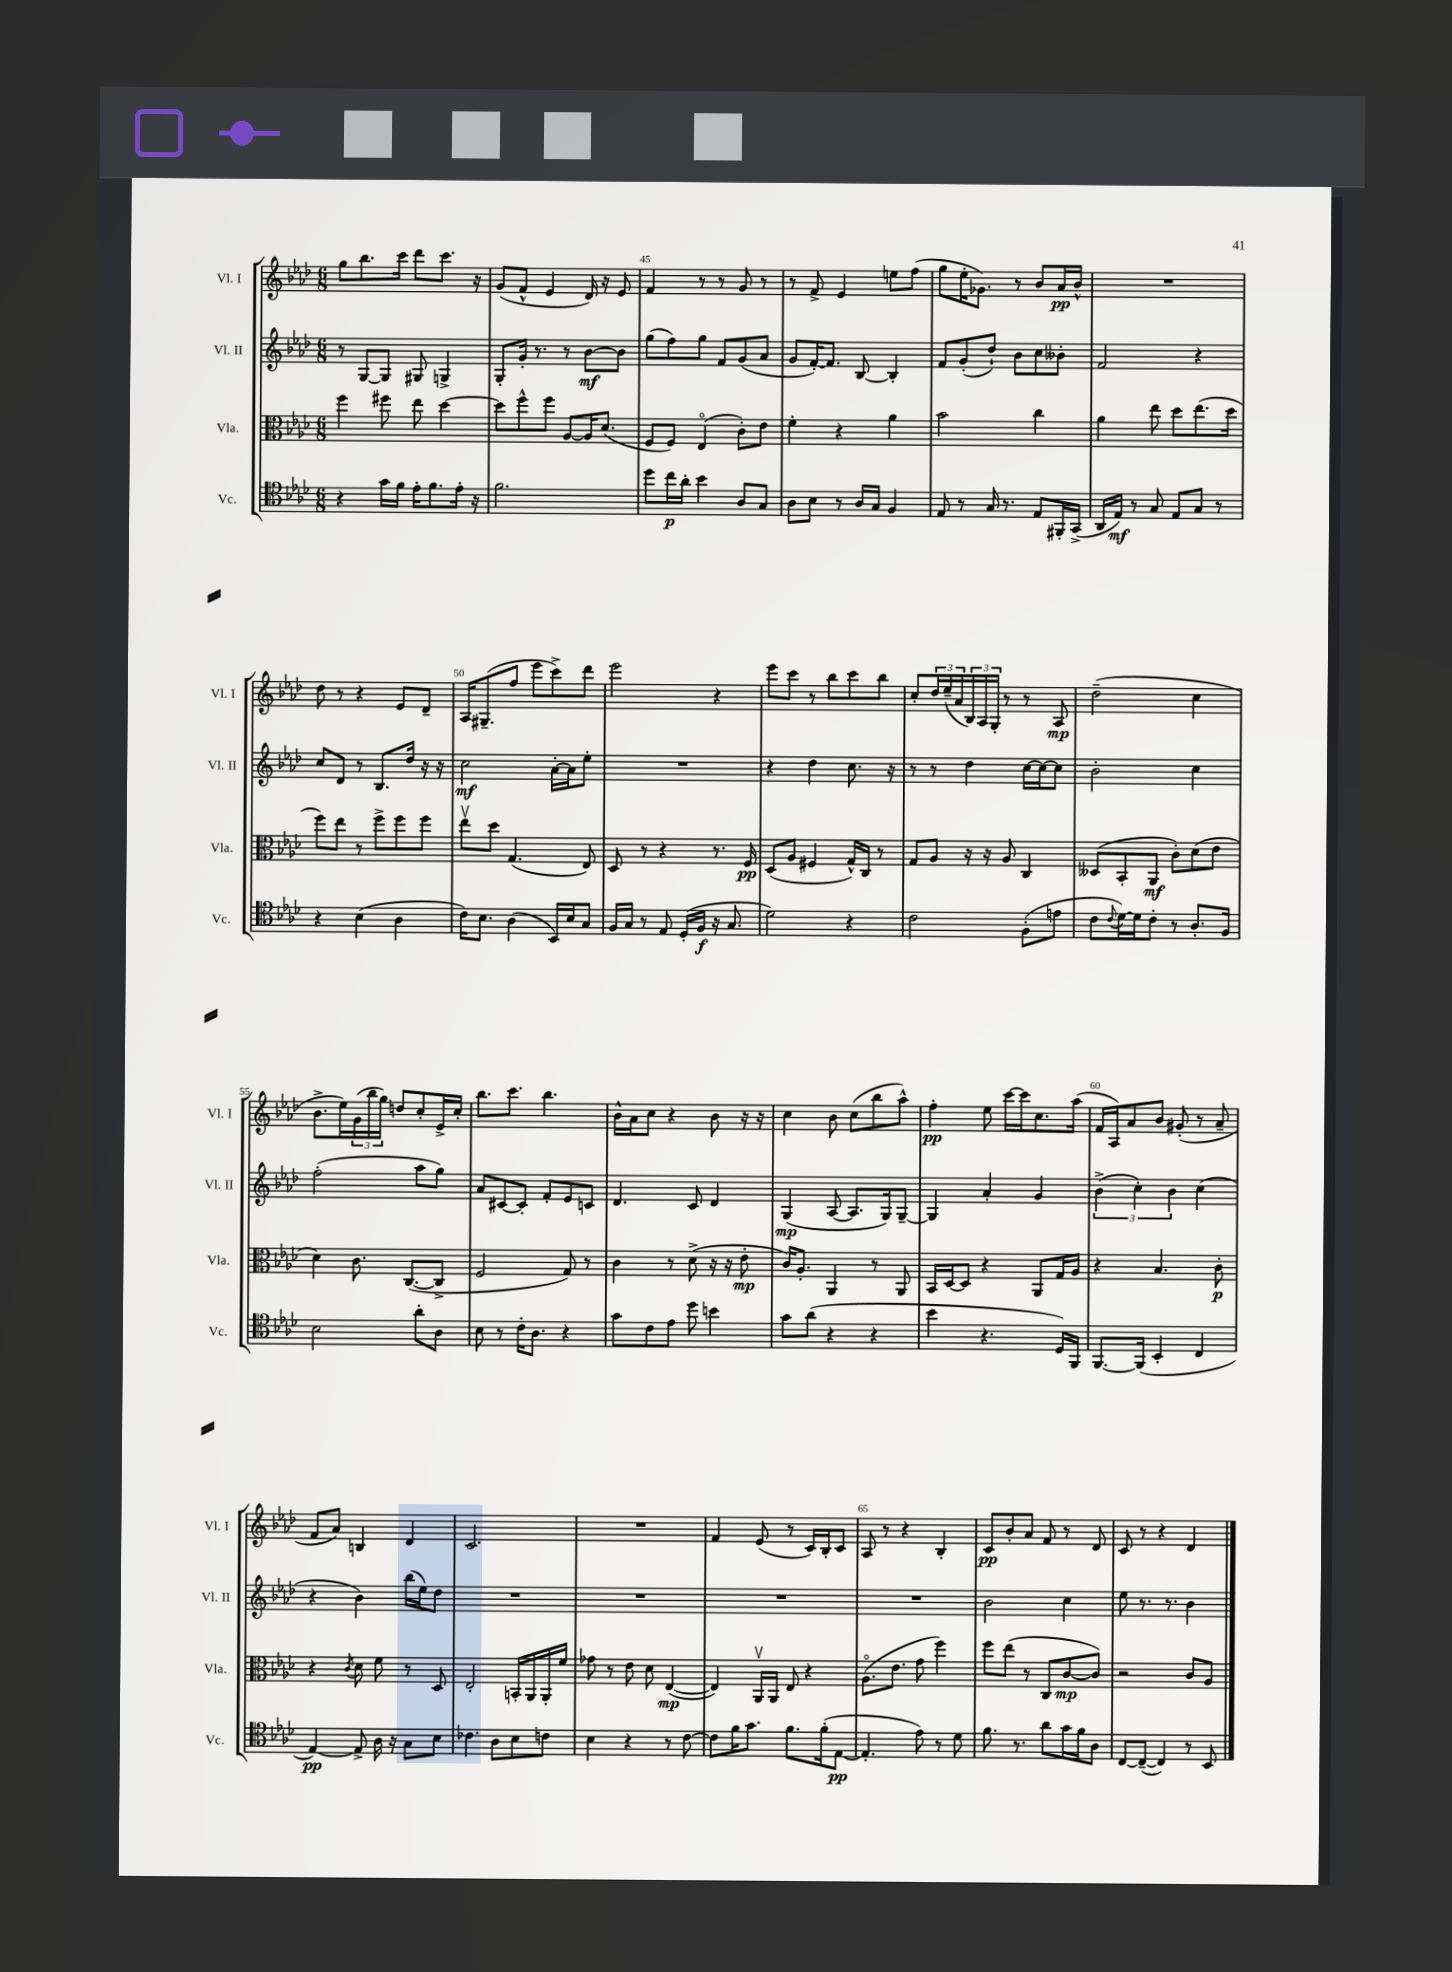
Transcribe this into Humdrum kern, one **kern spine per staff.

**kern	**dynam	**kern	**dynam	**kern	**dynam	**kern	**dynam
*part4	*part4	*part3	*part3	*part2	*part2	*part1	*part1
*staff4	*staff4	*staff3	*staff3	*staff2	*staff2	*staff1	*staff1
*I"Vc.	*	*I"Vla.	*	*I"Vl. II	*	*I"Vl. I	*
*I'Vc.	*	*I'Vla.	*	*I'Vl. II	*	*I'Vl. I	*
*clefC4	*	*clefC3	*	*clefG2	*	*clefG2	*
*k[b-e-a-d-]	*	*k[b-e-a-d-]	*	*k[b-e-a-d-]	*	*k[b-e-a-d-]	*
*M6/8	*	*M6/8	*	*M6/8	*	*M6/8	*
=43	=43	=43	=43	=43	=43	=43	=43
4r	.	4ff\	.	8r	.	8gg\L	.
.	.	.	.	[8G/L	.	8.bb-\	.
16g\LL	.	8ff#X\	.	8G/J]	.	.	.
16f\JJ	.	.	.	.	.	16ccc\Jk	.
16e-'\KL	.	8ee-\	.	8G#X/	.	8ddd-\L	.
8.f\	.	.	.	.	.	.	.
.	.	[4dd-\	.	4Gn^/	.	8.ccc\J	.
16e-'\Jk	.	.	.	.	.	.	.
16r	.	.	.	.	.	16r	.
=44	=44	=44	=44	=44	=44	=44	=44
2.f\	.	8dd-\L]	.	8G'/L	.	(8g/L	.
.	.	8ff^^\	.	16g'/Jk	.	8f^^/J	.
.	.	.	.	8.r	.	.	.
.	.	8ff\J	.	.	.	4e-/	.
.	.	[8A-/L	.	8r	.	.	.
.	.	16A-/K]	.	[8b-\L	mf	16d-/)	.
.	.	(8.d-/J	.	.	.	16r	.
.	.	.	.	8b-\J]	.	8e-/	.
=45	=45	=45	=45	=45	=45	=45	=45
8dd-\L	.	8F/L	.	(8gg\L	.	4f/	.
16cc\L	p	8F/J)	.	8ff\)	.	.	.
16a-'\JJ	.	.	.	.	.	.	.
4b-\	.	(4E-/	.	8gg\J	.	8r	.
.	.	.	.	8f/L	.	8r	.
8A-/L	.	8c'\L)	.	(8g/	.	8g/	.
8G/J	.	8e-\J	.	8a-/J	.	8r	.
=46	=46	=46	=46	=46	=46	=46	=46
8A-\L	.	4f'\	.	8g/L	.	8r	.
8B-\J	.	.	.	[16f'/K)	.	8f^/	.
.	.	.	.	8.f/J]	.	.	.
8r	.	4r	.	.	.	4e-/	.
16A-/LL	.	.	.	[8B-/	.	.	.
16G/JJ	.	.	.	.	.	.	.
4F/	.	4a-\	.	4B-'/]	.	8een\L	.
.	.	.	.	.	.	(8ff\J	.
=47	=47	=47	=47	=47	=47	=47	=47
8E-/	.	2b-\	.	8f/L	.	8gg\L	.
8r	.	.	.	(8g'/	.	16ee-'\K	.
.	.	.	.	.	.	8.g-X\J)	.
16G/	.	.	.	8dd-`/J)	.	.	.
8.r	.	.	.	.	.	.	.
.	.	.	.	8b-\L	.	8r	.
8E-/L	.	4cc\	.	8cc\	.	8b-/L	.
16FF#X'/L	.	.	.	8b--X'\J	.	16a-/L	pp
(16GG^/JJ	.	.	.	.	.	16b-^^/JJ	.
=48	=48	=48	=48	=48	=48	=48	=48
16AA-/LL	.	4a-\	.	2f/	.	2.r	.
16E-/JJ)	mf	.	.	.	.	.	.
8r	.	.	.	.	.	.	.
8G/	.	8ee-\	.	.	.	.	.
8E-/L	.	8dd-\L	.	.	.	.	.
8G/J	.	(8.ee-\	.	4r	.	.	.
8r	.	.	.	.	.	.	.
.	.	16dd-\Jk	.	.	.	.	.
!!LO:LB:g=z
=49	=49	=49	=49	=49	=49	=49	=49
4r	.	8ff\L)	.	8cc/L	.	8dd-\	.
.	.	8ee-\J	.	8d-/J	.	8r	.
(4B-\	.	8r	.	8r	.	4r	.
.	.	8ff^\L	.	8.B-/L	.	.	.
4A-\	.	8ff\	.	.	.	8e-/L	.
.	.	.	.	16dd-/Jk	.	.	.
.	.	8ff\J	.	16r	.	8d-~/J	.
.	.	.	.	16r	.	.	.
=50	=50	=50	=50	=50	=50	=50	=50
16c\KL)	.	8ee-v\L	.	2cc\	mf	16A-/KL	.
8.B-\J	.	.	.	.	.	(8.G#X~/	.
.	.	8dd-\J	.	.	.	.	.
(4A-\	.	(4.G/	.	.	.	8ff/J	.
.	.	.	.	.	.	8eee-\L	.
16BB-/LL)	.	.	.	[16a-'\LL	.	8ccc^\)	.
16B-/J	.	.	.	16a-\J]	.	.	.
8G/J	.	8E-/)	.	8ee-'\J	.	8ddd-\J	.
=51	=51	=51	=51	=51	=51	=51	=51
16F/LL	.	8D-/	.	2.r	.	2eee-\	.
16G/JJ	.	.	.	.	.	.	.
8r	.	8r	.	.	.	.	.
8E-/	.	4r	.	.	.	.	.
(16D-'/LL	.	.	.	.	.	.	.
16F/JJ	f	.	.	.	.	.	.
16r	.	8.r	.	.	.	4r	.
8.G/	.	.	.	.	.	.	.
.	.	16F/	pp	.	.	.	.
=52	=52	=52	=52	=52	=52	=52	=52
2d-\)	.	(8D-/L	.	4r	.	8eee-\L	.
.	.	8A-/J	.	.	.	8ccc\J	.
.	.	4F#X/	.	4dd-\	.	8r	.
.	.	.	.	.	.	8bb-\L	.
4r	.	16G^^/LL)	.	8.cc\	.	8ccc\	.
.	.	16C/JJ	.	.	.	.	.
.	.	8r	.	.	.	8bb-\J	.
.	.	.	.	16r	.	.	.
=53	=53	=53	=53	=53	=53	=53	=53
2c\	.	8G/L	.	8r	.	8cc'/L	.
.	.	8A-/J	.	8r	.	24dd-/L	.
.	.	.	.	.	.	(24ee-~/	.
.	.	.	.	.	.	24a-/	.
.	.	16r	.	4dd-\	.	24B-/)	.
.	.	.	.	.	.	24A-/	.
.	.	16r	.	.	.	.	.
.	.	.	.	.	.	24G'/JJ	.
.	.	8A-/	.	.	.	8r	.
(8F'\L	.	4C/	.	[16cc\LL	.	8r	.
.	.	.	.	16cc\J_	.	.	.
8en\J	.	.	.	8cc\J]	.	8A-/	mp
=54	=54	=54	=54	=54	=54	=54	=54
8c\L	.	(8D--X/L	.	2b-'\	.	(2dd-~\	.
8qqc/	.	.	.	.	.	.	.
[16d-\L)	.	8BB-'/	.	.	.	.	.
16d-\J]	.	.	.	.	.	.	.
8c'\J	.	8AA-/J	mf	.	.	.	.
8r	.	8c'\L)	.	.	.	.	.
8.A-'/L	.	(8d-\	.	4cc\	.	4cc\	.
.	.	8e-\J	.	.	.	.	.
16F/Jk	.	.	.	.	.	.	.
!!LO:LB:g=z
=55	=55	=55	=55	=55	=55	=55	=55
2B-\	.	4d-\)	.	(2ff'\	.	8.b-^\L	.
.	.	.	.	.	.	16ee-\L)	.
.	.	8.c\	.	.	.	(24g\	.
.	.	.	.	.	.	24bb-\	.
.	.	.	.	.	.	24gg\JJ)	.
.	.	.	.	.	.	8ddn/L	.
.	.	([8.C/L	.	.	.	.	.
8a-'\L	.	.	.	8aa-\L	.	8cc'/	.
8A-\J	.	8C^/J]	.	8gg\J)	.	16e-^/L	.
.	.	.	.	.	.	16cc'/JJ	.
=56	=56	=56	=56	=56	=56	=56	=56
8B-\	.	2F/	.	8a-/L	.	8.bb-\L	.
8r	.	.	.	[8c#X/	.	.	.
.	.	.	.	.	.	8.ccc\J	.
16c'\KL	.	.	.	8c#'/J]	.	.	.
8.A-\J	.	.	.	.	.	.	.
.	.	.	.	8f'/L	.	4.bb-\	.
4r	.	8G/)	.	8e-/	.	.	.
.	.	8r	.	8cn/J	.	.	.
=57	=57	=57	=57	=57	=57	=57	=57
8g\L	.	4c\	.	4.d-/	.	16b-^^\LL	.
.	.	.	.	.	.	16a-\J	.
8c\	.	.	.	.	.	8cc\J	.
8e-\J	.	8r	.	.	.	4r	.
8dd-\	.	(8d-^\	.	8c/	.	.	.
4bn\	.	16r	.	4d-/	.	8b-\	.
.	.	16r	.	.	.	.	.
.	.	8e-'\	mp	.	.	16r	.
.	.	.	.	.	.	16r	.
=58	=58	=58	=58	=58	=58	=58	=58
8g\L	.	16c/KL)	.	(4G/	mp	4cc\	.
.	.	8.A-'/J	.	.	.	.	.
(8a-\J	.	.	.	.	.	.	.
4r	.	4AA-/	.	[8A-/	.	8b-\	.
.	.	.	.	8.A-/L]	.	(8cc\L	.
4r	.	8r	.	.	.	8bb-\	.
.	.	.	.	16G/k)	.	.	.
.	.	8AA-/	.	[8G~/J	.	8aa-^^\J)	.
=59	=59	=59	=59	=59	=59	=59	=59
4b-\	.	16BB-/LL	.	4G/]	.	4ff'\	pp
.	.	[16D-/J	.	.	.	.	.
.	.	8D-/J]	.	.	.	.	.
4.r	.	4r	.	4a-'/	.	8ee-\	.
.	.	.	.	.	.	[16ccc\LL	.
.	.	.	.	.	.	16ccc\J]	.
.	.	8AA-/L	.	4g/	.	8.cc\	.
16D-/LL)	.	16G/L	.	.	.	.	.
16FF/JJ	.	16A-/JJ	.	.	.	(16aa-\Jk	.
=60	=60	=60	=60	=60	=60	=60	=60
[8.FF/L	.	4r	.	(6b-^\	.	16f/LL	.
.	.	.	.	.	.	16A-/J)	.
.	.	.	.	.	.	8a-/	.
.	.	.	.	6cc'\)	.	.	.
(16FF/Jk]	.	.	.	.	.	.	.
4BB-'/	.	4.B-/	.	.	.	8b-/J	.
.	.	.	.	6b-\	.	.	.
.	.	.	.	.	.	(8g#X'/	.
4C/	.	.	.	(4cc\	.	8r	.
.	.	8c'\	p	.	.	8a-~/	.
!!LO:LB:g=z
=61	=61	=61	=61	=61	=61	=61	=61
[4E-/)	pp	4r	.	4r	.	8f/L	.
.	.	.	.	.	.	8a-/J)	.
.	.	8qc/	.	.	.	.	.
8E-^/]	.	8d-\	.	4b-\)	.	4Bn/	.
16A-\	.	8f\	.	.	.	.	.
16r	.	.	.	.	.	.	.
8G\L	.	8r	.	(16bb-\LL	.	4d-/	.
.	.	.	.	16ee-\J)	.	.	.
8B-\J	.	8D-/	.	8dd-\J	.	.	.
=62	=62	=62	=62	=62	=62	=62	=62
4.c-X\	.	2E-'/	.	2.r	.	2.c/	.
8A-\L	.	.	.	.	.	.	.
8B-\	.	16BBn'/LL	.	.	.	.	.
.	.	16AA-/	.	.	.	.	.
8cn\J	.	16AA-'/	.	.	.	.	.
.	.	16f/JJ	.	.	.	.	.
=63	=63	=63	=63	=63	=63	=63	=63
4B-\	.	8g-X\	.	2.r	.	2.r	.
.	.	8r	.	.	.	.	.
4r	.	8e-\	.	.	.	.	.
.	.	8d-\	.	.	.	.	.
8r	.	([4E-/	mp	.	.	.	.
[8c\	.	.	.	.	.	.	.
=64	=64	=64	=64	=64	=64	=64	=64
8c\L]	.	4E-/])	.	2.r	.	4f/	.
16f\K	.	.	.	.	.	.	.
8.g\J	.	.	.	.	.	.	.
.	.	16AA-v/LL	.	.	.	(8e-/	.
.	.	16AA-/JJ	.	.	.	.	.
8.f\L	.	8E-/	.	.	.	8r	.
.	.	4r	.	.	.	16c/LL)	.
(16f'\k	.	.	.	.	.	16B-'/J	.
[8E-\J	pp	.	.	.	.	8c/J	.
=65	=65	=65	=65	=65	=65	=65	=65
4.E-'/]	.	(8.A-\L	.	2.r	.	8A-/	.
.	.	.	.	.	.	8r	.
.	.	8.e-\J	.	.	.	.	.
.	.	.	.	.	.	4r	.
8e-\)	.	8g\	.	.	.	.	.
8r	.	4ff\)	.	.	.	4B-'/	.
8d-\	.	.	.	.	.	.	.
=66	=66	=66	=66	=66	=66	=66	=66
8.f\	.	8ff\L	.	2b-\	.	8c/L	pp
.	.	(8ee-\J	.	.	.	8b-'/	.
8.r	.	.	.	.	.	.	.
.	.	8r	.	.	.	8a-/J	.
8a-\L	.	8C/L	.	.	.	8f/	.
16g\L	.	[8c/	mp	4cc\	.	8r	.
16f\J	.	.	.	.	.	.	.
8A-\J	.	8c/J])	.	.	.	8d-/	.
=67	=67	=67	=67	=67	=67	=67	=67
[8C/L	.	2r	.	8ee-\	.	8c/	.
(8C~/J_	.	.	.	8.r	.	8r	.
4C/])	.	.	.	.	.	4r	.
.	.	.	.	8.r	.	.	.
8r	.	8c/L	.	4b-\	.	4d-/	.
8BB-/	.	8A-/J	.	.	.	.	.
==	==	==	==	==	==	==	==
*-	*-	*-	*-	*-	*-	*-	*-
